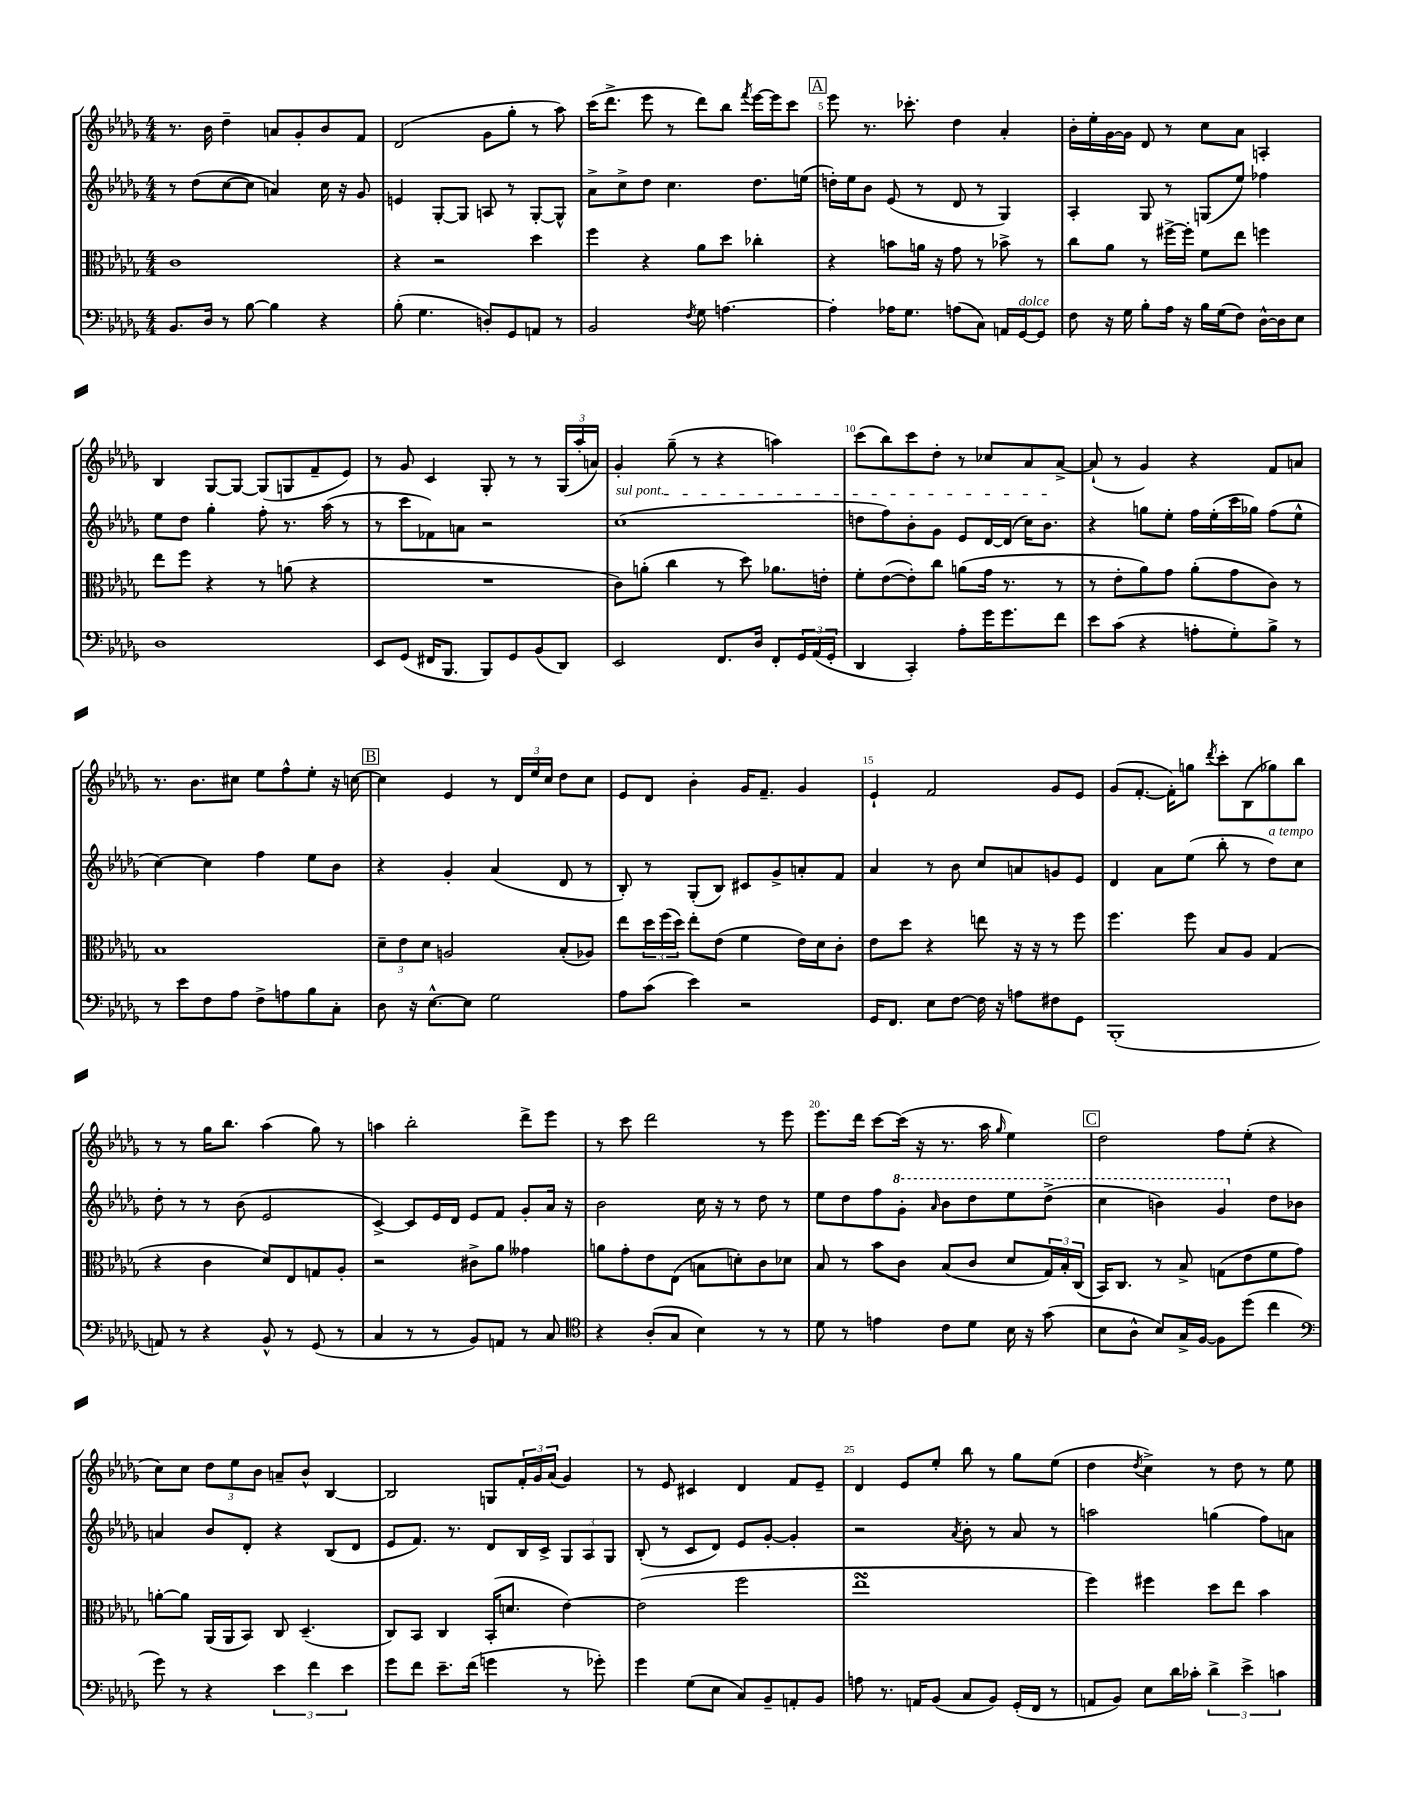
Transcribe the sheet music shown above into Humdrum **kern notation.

**kern	**kern	**kern	**kern
*part4	*part3	*part2	*part1
*staff4	*staff3	*staff2	*staff1
*clefF4	*clefC3	*clefG2	*clefG2
*k[b-e-a-d-g-]	*k[b-e-a-d-g-]	*k[b-e-a-d-g-]	*k[b-e-a-d-g-]
*M4/4	*M4/4	*M4/4	*M4/4
=2	=2	=2	=2
8.BB-/L	1c	8r	8.r
.	.	(8dd-\L	.
16D-/Jk	.	.	16b-\
8r	.	[8cc\	4dd-~\
[8B-\	.	8cc\J]	.
4B-\]	.	4an/)	8an/L
.	.	.	8g-'/
4r	.	16cc\	8b-/
.	.	16r	.
.	.	8g-/	8f/J
=3	=3	=3	=3
(8B-'\	4r	4en/	(2d-/
4.G-\	.	.	.
.	2r	[8G-'/L	.
.	.	8G-/J]	.
8Dn'/L)	.	8An/	8g-\L
8GG-/	.	8r	8gg-'\J
8AAn/J	4dd-\	[8G-'/L	8r
8r	.	8G-^^/J]	8aa-\)
=4	=4	=4	=4
2BB-/	4ff\	8a-^\L	(16ccc\KL
.	.	.	8.ddd-^\J
.	.	8cc^\	.
.	4r	8dd-\J	8eee-\
.	.	4.cc\	8r
8qF/	.	.	.
8G-\	8a-\L	.	8ddd-\L)
[4.An\	8dd-\J	.	8bb-\J
.	.	.	8qfff/
.	4cc-X'\	8.dd-\L	[16eee-\LL
.	.	.	16eee-\J]
.	.	.	8ccc\J
.	.	(16een\Jk	.
!!LO:REH:place=s1:t=A
=5	=5	=5	=5
4A'\]	4r	16ddn'\LL)	8eee-\
.	.	16ee-\J	.
.	.	8b-\J	8.r
16A-X\KL	8bn\L	(8e-/	.
8.G-\J	.	.	8.ccc-X'\
.	16an\Jk	8r	.
.	16r	.	.
(8An\L	8g-\	8d-/	4dd-\
8C\J)	8r	8r	.
16AAn/LL	8b-X^\	4G-/)	4a-'/
!LO:TX:a:i:t=dolce	!	!	!
[16GG-/J	.	.	.
8GG-/J]	8r	.	.
=6	=6	=6	=6
8F\	8cc\L	4A-'/	16b-'\LL
.	.	.	16ee-'\
16r	8a-\J	.	[16g-\
16G-\	.	.	16g-\JJ]
8B-'\L	8r	8G-/	8d-/
16A-\Jk	[16ff#X^\LL	8r	8r
16r	16ff#'\JJ]	.	.
16B-\LL	8f\L	(8Gn/L	8cc\L
(16G-\J	.	.	.
8F\J)	8ee-\J	8ee-/J)	8a-\J
[16D-^^\LL	4ffn\	4ff-X\	4An'/
16D-\J]	.	.	.
8E-\J	.	.	.
!!LO:LB:g=z
=7	=7	=7	=7
1D-	8ee-\L	8ee-\L	4B-/
.	8ff\J	8dd-\J	.
.	4r	4gg-'\	[8G-/L
.	.	.	8G-/J_
.	8r	8ff'\	(8G-/L]
.	(8an\	8.r	8Gn/
.	4r	.	8f~/
.	.	(16aa-\	.
.	.	8r	8e-/J)
=8	=8	=8	=8
8EE-/L	1r	8r	8r
(8GG-/J	.	8ccc\L	8g-/
16FF#X/KL	.	8f-X\)	4c/
8.BBB-/J	.	.	.
.	.	8an\J	.
8BBB-/L)	.	2r	8G-'/
8GG-/	.	.	8r
(8BB-/	.	.	8r
8DD-/J)	.	.	(24G-/LL
.	.	.	24aa-'/
.	.	.	24an/JJ)
=9	=9	=9	=9
!	!	!LO:TX:a:i:t=sul pont.	!
2EE-/	8c\L)	(1cc	4g-'/
.	(8an'\J	.	.
.	4cc\	.	(8gg-~\
.	.	.	8r
8.FF/L	8r	.	4r
.	8dd-\)	.	.
16D-/Jk	.	.	.
8FF'/L	8.a-X\L	.	4aan\)
24GG-/L	.	.	.
(24AA-/	.	.	.
.	16en'\Jk	.	.
24GG-'/JJ	.	.	.
=10	=10	=10	=10
4DD-/	8f'\L	8ddn\L	(8ccc\L
.	([8e-\	8ff\)	8bb-\)
4CC'/)	8e-'\])	8b-'\	8ccc\
.	8cc\J	8g-\J	8dd-'\J
8A-'\L	(8an\L	8e-/L	8r
16g-\K	16g-\Jk	[16d-/L	8cc-X/L
8.g-\	8.r	(16d-/JJ]	.
.	.	16cc\KL)	8a-/
.	.	8.b-\J	.
8f\J	8r	.	[8a-^/J
=11	=11	=11	=11
8e-\L	8r	4r	(8a-`/]
(8c\J	8e-'\L	.	8r
4r	8a-\)	8ggn\L	4g-/)
.	8g-\J	8ee-'\J	.
8An'\L	(8a-'\L	16ff\LL	4r
.	.	(16ee-'\	.
8G-'\)	8g-\	16ccc\	.
.	.	16gg-X\JJ)	.
8B-^\J	8c\J)	(8ff\L	8f/L
8r	8r	8ee-^^\J	8an/J
!!LO:LB:g=z
=12	=12	=12	=12
8r	1B-	[4cc\)	8.r
8e-\L	.	.	.
.	.	.	8.b-\L
8F\	.	4cc\]	.
8A-\J	.	.	8cc#X\J
8F^\L	.	4ff\	8ee-\L
8An\	.	.	8ff^^\
8B-\	.	8ee-\L	8ee-'\J
8C'\J	.	8b-\J	16r
.	.	.	[16ccn\
!!LO:REH:place=s1:t=B
=13	=13	=13	=13
8D-\	12d-~\L	4r	4cc\]
.	12e-\	.	.
16r	.	.	.
.	12d-\J	.	.
[8.E-^^\L	.	.	.
.	2An/	4g-'/	4e-/
8E-\J]	.	.	.
2G-\	.	(4a-/	8r
.	.	.	24d-/LL
.	.	.	24ee-/
.	.	.	24cc/JJ
.	(8B-'/L	8d-/	8dd-\L
.	8A-X/J)	8r	8cc\J
=14	=14	=14	=14
8A-\L	8ee-\L	8B-'/)	8e-/L
(8c\J	24dd-\L	8r	8d-/J
.	(24ff\	.	.
.	24dd-\JJ)	.	.
4e-\)	8ee-'\L	(8G-'/L	4b-'\
.	(8e-\J	8B-/J)	.
2r	4f\	8c#X/L	16g-/KL
.	.	.	8.f~/J
.	.	8g-^/	.
.	16e-\LL)	8an'/	4g-/
.	16d-\J	.	.
.	8c'\J	8f/J	.
=15	=15	=15	=15
16GG-/KL	8e-\L	4a-/	4e-`/
8.FF/J	.	.	.
.	8dd-\J	.	.
8E-\L	4r	8r	2f/
[8F\J	.	8b-\	.
16F\]	8een\	8cc/L	.
16r	.	.	.
8An\L	16r	8an/	.
.	16r	.	.
8F#X\	8r	8gn/	8g-/L
8GG-\J	8ff\	8e-/J	8e-/J
=16	=16	=16	=16
(1BBB-'	4.ff\	4d-/	(8g-/L
.	.	.	[8.f'/J
.	.	8a-\L	.
.	.	.	16f'\KL])
.	8ff\	(8ee-\J	8ggn\J
.	.	.	8qddd-/
.	8B-/L	8bb-'\	8ccc'\L
.	8A-/J	8r	(8B-\
!	!	!LO:TX:a:i:t=a tempo	!
.	(4G-/	8dd-\L)	8gg-X\)
.	.	8cc\J	8bb-\J
!!LO:LB:g=z
=17	=17	=17	=17
8AAn/)	4r	8dd-'\	8r
8r	.	8r	8r
4r	4c\	8r	16gg-\KL
.	.	.	8.bb-\J
.	.	(8b-\	.
8BB-^^/	8d-/L)	2e-/	(4aa-\
8r	8E-/	.	.
(8GG-/	8Gn/	.	8gg-\)
8r	8A-'/J	.	8r
=18	=18	=18	=18
4C/	2r	[4c^/)	4aan\
8r	.	8c/L]	2bb-'\
8r	.	16e-/L	.
.	.	16d-/JJ	.
8BB-/L)	8c#X^\L	8e-/L	.
8AAn/J	8a-\J	8f/J	.
8r	4g--X\	8g-'/L	8ddd-^\L
8C/	.	16a-/Jk	8eee-\J
.	.	16r	.
=19	=19	=19	=19
*clefC4	*	*	*
4r	8an\L	2b-\	8r
.	8g-'\	.	8ccc\
(8A-'/L	8e-\	.	2ddd-\
8G-/J	(8E-\J	.	.
4B-\)	8Bn\L	16cc\	.
.	.	16r	.
.	8dn'\)	8r	.
8r	8c\	8dd-\	8r
8r	8d-X\J	8r	8eee-\
=20	=20	=20	=20
8d-\	8B-/	8ee-\L	8.eee-\L
8r	8r	8dd-\	.
.	.	.	16ddd-\Jk
4en\	8b-\L	8ff\	[8ccc\L
*	*	*8va	*
.	8c\J	8gg-'\J	(16ccc\Jk]
.	.	.	16r
.	.	16qqaa-/	.
8c\L	(8B-/L	8bb-\L	8.r
8d-\J	8c/J	8ddd-\	.
.	.	.	16aa-\
.	.	.	16qqgg-/
16B-\	8d-/L	8eee-\	4ee-\)
16r	.	.	.
(8g-\	24G-/L)	(8ddd-^\J	.
.	24B-'/	.	.
.	(24C/JJ	.	.
!!LO:REH:place=s1:t=C
=21	=21	=21	=21
8B-\L	16BB-/KL)	4ccc\	2dd-\
.	8.C/J	.	.
8A-^^\J	.	.	.
8B-/L)	8r	4bbn\)	.
16G-^/L	8B-^/	.	.
[16F/JJ	.	.	.
8F\L]	(8Gn\L	4gg-/	8ff\L
(8dd-\J	8e-\	.	(8ee-'\J
*	*	*X8va	*
4cc\	8f\	8dd-\L	4r
.	8g-\J)	8b-X\J	.
!!LO:LB:g=z
=22	=22	=22	=22
*clefF4	*	*	*
8g-\)	[8an'\L	4an/	8cc\L)
8r	8a\J]	.	8cc\J
4r	(16AA-/LL	8b-/L	12dd-\L
.	16AA-/J	.	.
.	.	.	12ee-\
.	8BB-/J)	8d-'/J	.
.	.	.	12b-\J
6e-\	8C/	4r	8an~/L
.	(4.D-~/	.	8b-^^/J
6f\	.	.	.
.	.	(8B-/L	[4B-/
6e-\	.	.	.
.	.	8d-/J	.
=23	=23	=23	=23
8g-\L	8C/L)	8e-/L	2B-/]
8f\J	8BB-/J	8.f/J)	.
8.e-~\L	4C/	.	.
.	.	8.r	.
(16f\Jk	.	.	.
4gn\	(16BB-'/KL	8d-/L	8Gn/L
.	8.dn/J	.	.
.	.	16B-/L	24f'/L
.	.	.	24g-/
.	.	16c^/JJ	.
.	.	.	(24a-/JJ
8r	[4e-\)	12G-/L	4g-/)
.	.	12A-/	.
8g-X'\)	.	.	.
.	.	12G-/J	.
=24	=24	=24	=24
4g-\	(2e-\]	(8B-'/	8r
.	.	8r	8e-/
(8G-\L	.	8c/L	4c#X/
8E-\J	.	8d-/J)	.
8C/L)	2ff\	8e-/L	4d-/
8BB-~/	.	[8g-'/J	.
8AAn'/	.	4g-'/]	8f/L
8BB-/J	.	.	8e-~/J
=25	=25	=25	=25
8An\	1ee-sSSS	2r	4d-/
8.r	.	.	.
.	.	.	8e-/L
16AAn/KL	.	.	.
(8BB-/J	.	.	8ee-'/J
.	.	8qa-/	.
8C/L	.	8b-'\	8bb-\
8BB-/J)	.	8r	8r
(16GG-'/LL	.	8a-/	8gg-\L
16FF/JJ	.	.	.
8r	.	8r	(8ee-\J
=26	=26	=26	=26
8AAn/L	4ff\)	2aan\	4dd-\
8BB-/J)	.	.	.
.	.	.	8qdd-/
8E-\L	4ff#X\	.	4cc^\)
16d-\L	.	.	.
16c-X'\JJ	.	.	.
6d-^\	8dd-\L	(4ggn\	8r
.	8ee-\J	.	8dd-\
6e-^\	.	.	.
.	4b-\	8ff\L)	8r
6cn\	.	.	.
.	.	8an\J	8ee-\
==	==	==	==
*-	*-	*-	*-
